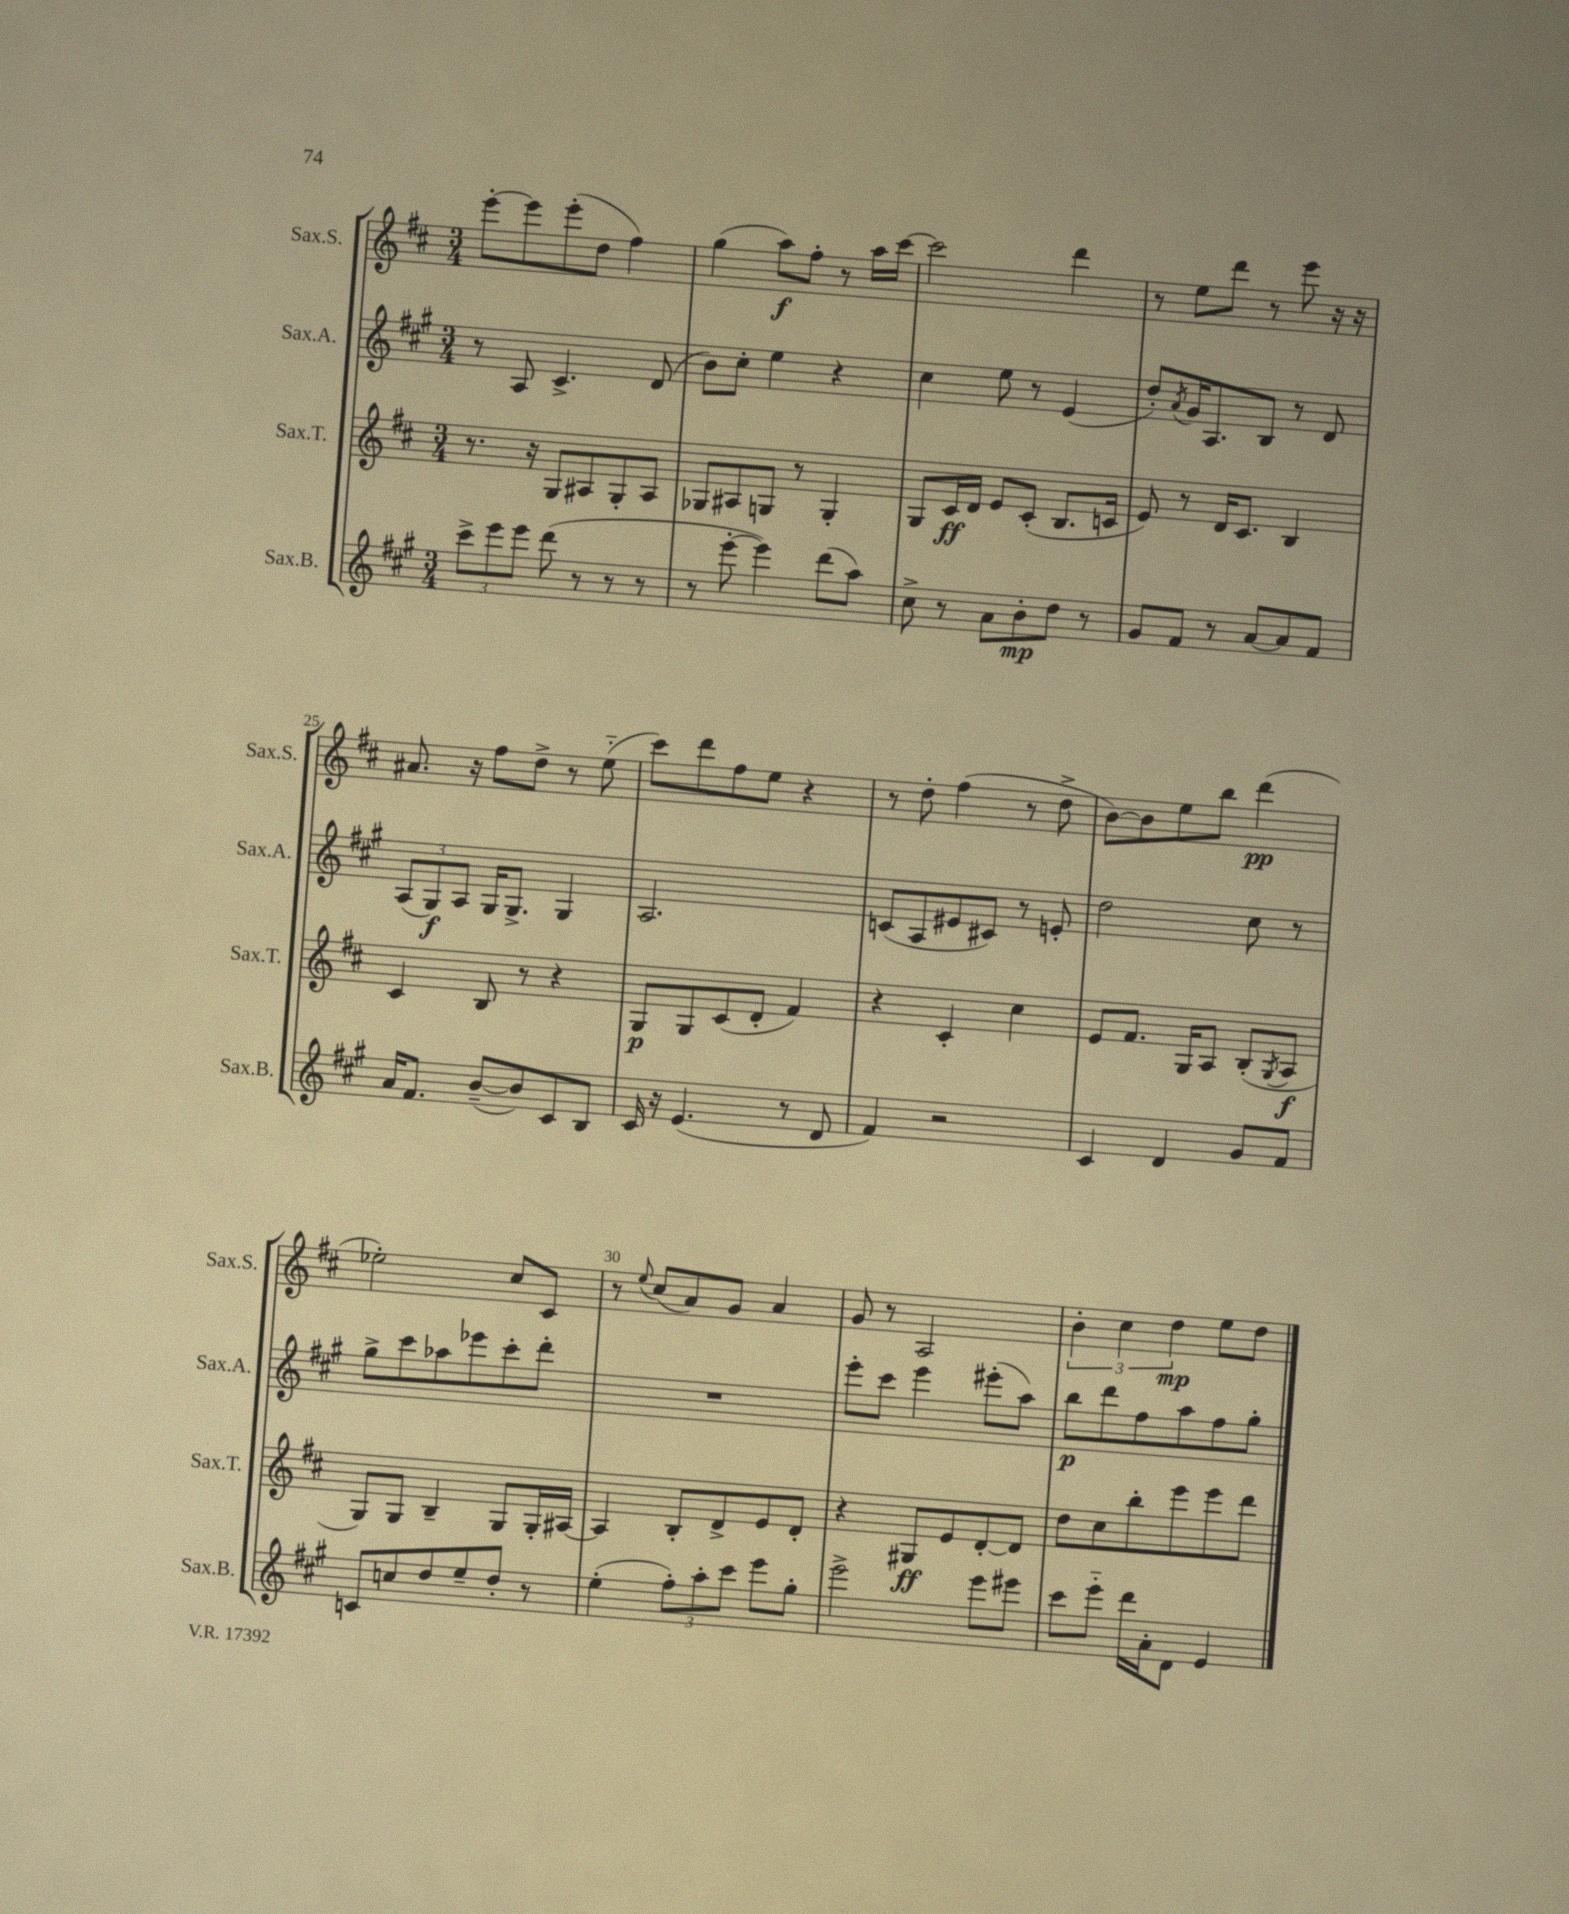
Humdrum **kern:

**kern	**kern	**kern	**kern
*staff4	*staff3	*staff2	*staff1
*clefG2	*clefG2	*clefG2	*clefG2
*k[f#c#g#]	*k[f#c#]	*k[f#c#g#]	*k[f#c#]
*M3/4	*M3/4	*M3/4	*M3/4
12ccc#^	8.r	8r	[8eee'
12eee	.	.	.
.	.	8A	8eee]
12eee	.	.	.
.	16r	.	.
(8ddd	8G	4.c#^	(8eee'
8r	8A#	.	8dd
8r	8G'	.	4ff#)
8r	8A#	(8d	.
=	=	=	=
8r	8G-	8b)	(4gg
[8eee'	8A#	8cc#'	.
4eee])	8G	4ee	8aa)
.	8r	.	8ff#'
(8ddd	4G'	4r	8r
8aa)	.	.	16aa
.	.	.	[16ccc#
=	=	=	=
8cc#^	8G	4cc#	2ccc#]
8r	16c#	.	.
.	16d	.	.
8a	8e	8ee	.
8b'	(8c#'	8r	.
8dd	8.B	(4e	4ddd
8r	.	.	.
.	16c	.	.
=	=	=	=
8g#	8e)	8dd')	8r
.	.	8qa	.
8f#	8r	16g#	8ee
.	.	8.A	.
8r	16d	.	8ddd
.	8.c#	.	.
[8a	.	8B	8r
8a]	4B	8r	8eee
8f#	.	8d	16r
.	.	.	16r
=	=	=	=
16a	4c#	(12A	8.a#
8.f#	.	.	.
.	.	12G#)	.
.	.	12A	.
.	.	.	16r
([8b~	8B	16G#	8ff#
.	.	8.G#^	.
8b])	8r	.	8dd^
8c#	4r	4G#	8r
8B	.	.	(8ee'~
=	=	=	=
16c#	8G	2.A	8ccc#)
16r	.	.	.
(4.e	8G	.	8ddd
.	(8c#	.	8ff#
.	8d'	.	8ee
8r	4f#)	.	4r
8d	.	.	.
=	=	=	=
4f#)	4r	(8c	8r
.	.	8A	8dd'
2r	4c#'	8e#	(4ff#
.	.	8c#)	.
.	4cc#	8r	8r
.	.	8e'	8dd^
=	=	=	=
4c#	8e	2dd	[8b)
.	8.f#	.	8b]
4d	.	.	8ee
.	16G	.	.
.	8A	.	8bb
8g#	(8B'	8cc#	(4ddd
.	8qG	.	.
8f#	8A	8r	.
=	=	=	=
8c	8G)	8gg#^	2ee-')
8cc	8G	8ccc#	.
8dd	4B~	8aa-	.
8ee~	.	8eee-	.
8dd'	8G	8ccc#'	8cc#
8r	16G'	8ddd'	8c#
.	[16A#	.	.
=	=	=	=
(4ee'	4A#]	2.r	8r
.	.	.	8qqee
.	.	.	(8cc#
12ff#')	8B'	.	8a)
12aa'	.	.	.
.	8d^	.	8g
12ccc#	.	.	.
8eee	8e	.	4a
8gg#'	8d'	.	.
=	=	=	=
2eee^	4r	8eee'	8g
.	.	8ccc#	8r
.	8G#	4eee	2A
.	8e	.	.
8eee	[8d'	(8eee#'	.
8eee#	8d]	8aa)	.
=	=	=	=
8ccc#	8dd	8bb	6b'
8eee'~	8cc#	8ddd	.
.	.	.	6cc#
16ddd	8bb'	8ff#	.
16a'	.	.	.
.	.	.	6dd
8d	8eee	8aa	.
4e	8eee	8ff#	8ee
.	8ddd	8gg#'	8dd
==	==	==	==
*-	*-	*-	*-
